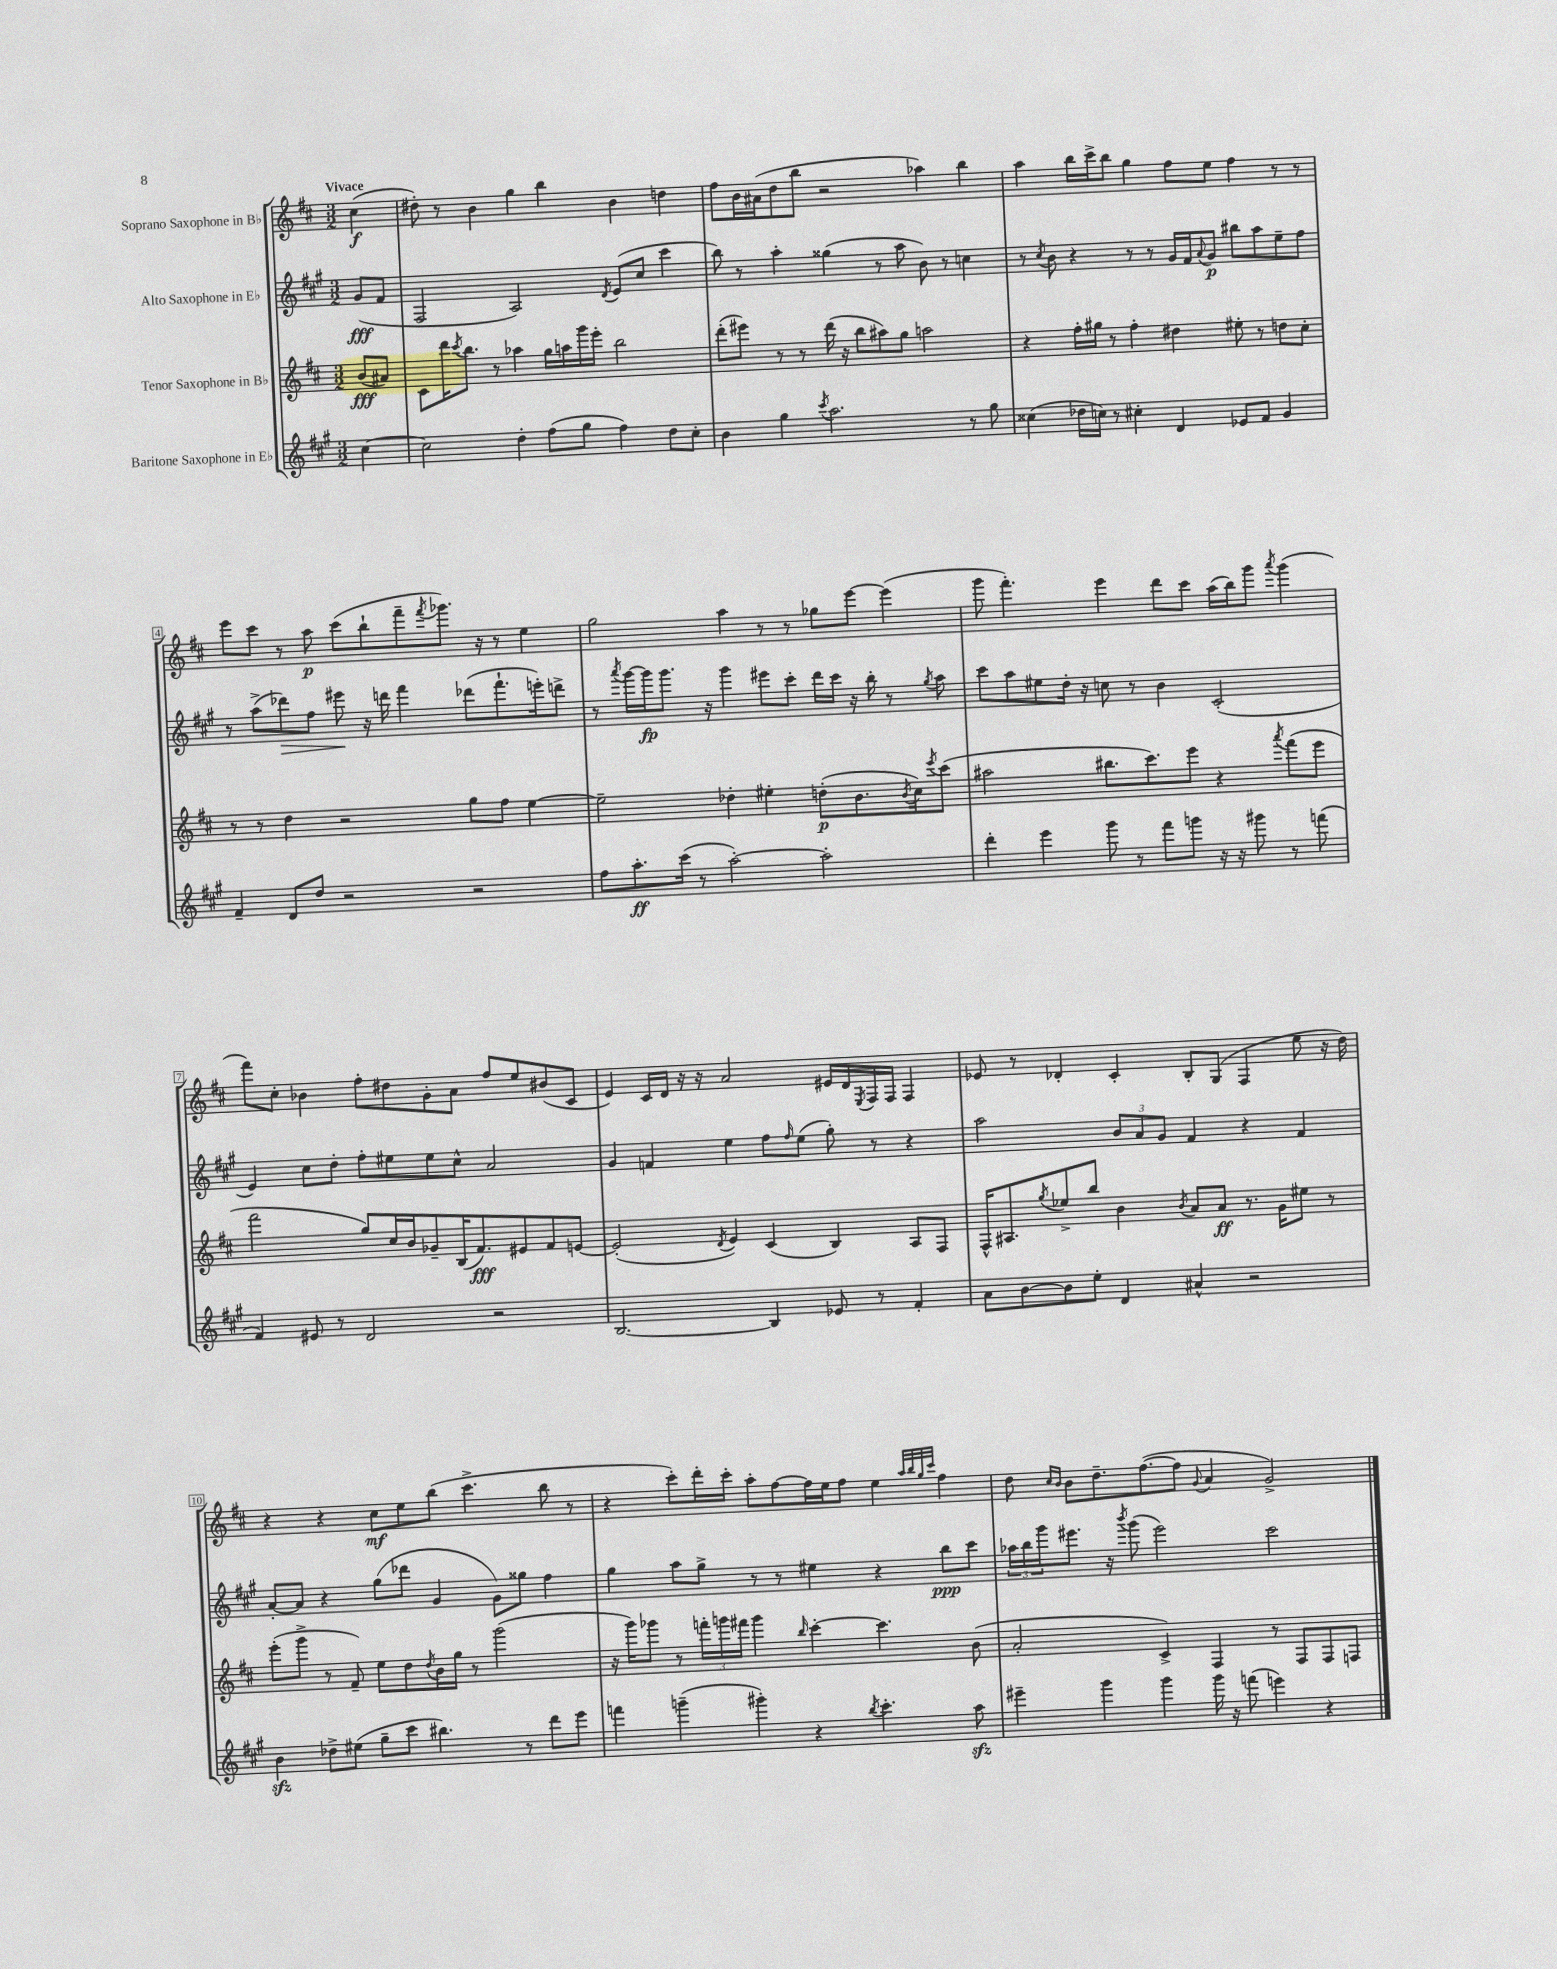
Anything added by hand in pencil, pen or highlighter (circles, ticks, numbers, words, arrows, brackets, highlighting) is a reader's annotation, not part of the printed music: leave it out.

**kern	**kern	**kern	**kern
*staff4	*staff3	*staff2	*staff1
*clefG2	*clefG2	*clefG2	*clefG2
*k[f#c#g#]	*k[f#c#]	*k[f#c#g#]	*k[f#c#]
*M3/2	*M3/2	*M3/2	*M3/2
[4cc#\	(8b/L	(8g#/L	(4cc#\
.	8a#/J)	8f#/J	.
=	=	=	=
2cc#\]	8c#\L	2F#/	8dd#'\)
.	16ddd\K	.	8r
.	8qccc#/	.	.
.	8.bb\J	.	.
.	.	.	4b\
.	8r	.	.
4dd'\	4aa-\	2A/)	4gg\
(8ff#\L	16gg\LL	.	4bb\
.	16aa\	.	.
8gg#\J	16ggg\	.	.
.	16eee'\JJ	.	.
.	.	8qd/	.
4ff#\)	2bb\	(8e/L	4b\
.	.	8cc#/J	.
8dd\L	.	4ccc#\	4dd\
8cc#'\J	.	.	.
=	=	=	=
4b\	(8ddd'\L	8bb\)	8ff#\L
.	8eee#\J)	8r	16b\L
.	.	.	(16a#\J
4gg#\	8r	4aa'\	8dd\
.	8r	.	8bb\J
8qccc#/	.	.	.
2.aa\	(16ddd\	(4gg##\	2r
.	16r	.	.
.	8bb\L	.	.
.	8aa#\)	8r	.
.	8gg\J	8aa\	.
.	2aa\	8b\)	4aa-\)
.	.	8r	.
8r	.	4cc\	4bb\
8gg#\	.	.	.
=	=	=	=
(4cc##\	4r	8r	4aa\
.	.	8qcc#/	.
.	.	8b\	.
16dd-\LL	16ff#'\LL	4r	16bb\LL
16cc\JJ)	16gg#\JJ	.	16ccc#^\J
8r	8r	.	8bb\J
4cc#'\	4ff#'\	8r	4gg\
.	.	8r	.
4d/	4dd#\	16g#/LL	8ff#\L
.	.	16f#/J	.
.	.	8qqa/	.
.	.	8g#/J	8ee\J
8e-/L	8ee#'\	8bb#\L	4ff#\
8f#/J	8r	8aa\	.
4g#/	8dd\L	8ee~\	8r
.	8cc#'\J	8ff#\J	8r
=	=	=	=
4f#~/	8r	8r	8eee\L
.	8r	(8aa^\L	8ccc#\J
8d/L	4dd\	8ddd-\)	8r
8dd/J	.	8ff#\J	8aa\
2r	2r	8eee#\	(8ccc#\L
.	.	16r	8bb`\
.	.	16ddd\	.
.	.	4fff#\	8fff#~\
.	.	.	8qfff#/
.	.	.	8.ggg-\J)
2r	8gg\L	(8ddd-\L	.
.	.	.	16r
.	8ff#\J	8.fff#`\	8r
.	[4ee\	.	4ee\
.	.	16eee'\k)	.
.	.	8ddd^\J	.
=	=	=	=
8ff#\L	2ee~\]	8r	2gg\
.	.	8qaaa/	.
8.aa'\	.	[16ggg#\LL	.
.	.	16ggg#\]J	.
.	.	8.ggg#\J	.
(16ccc#\Jk	.	.	.
8r	.	.	.
.	.	16r	.
[2aa'\)	4dd-'\	4ggg#\	4aa\
.	4ee#'\	8eee#\L	8r
.	.	8ccc#'\J	8r
2aa'\]	(8dd'\L	16ddd\LL	8gg-\L
.	.	16ccc#\JJ	.
.	8.b\	16r	[8eee\J
.	.	16bb'\	.
.	.	8r	(4eee\]
.	8qb/	.	.
.	16cc#\k)	.	.
.	8qeee/	8qgg#/	.
.	(8ccc#\J	8aa\	.
=	=	=	=
4ddd'\	2aa#\	8ccc#\L	8ggg\
.	.	8aa\	4.fff#'\)
4eee\	.	8ee#\	.
.	.	16dd'\Jk	.
.	.	16r	.
8ggg#\	8.bb#\L	8cc\	4eee\
8r	.	8r	.
.	8.ccc#\)	.	.
8fff#\L	.	4b\	8ddd\L
8ggg\J	8eee\J	.	8ccc#\J
16r	4r	(2c#'/	(16aa\LL
16r	.	.	16bb\J)
8ggg#\	.	.	8ggg\J
.	8qaaa/	.	8qaaa/
8r	(8fff#\L	.	(4ggg\
(8fff\	8eee\J	.	.
=	=	=	=
4f#/)	2fff#\	4e/)	8fff#\L)
.	.	.	8cc#'\J
8e#/	.	8cc#\L	4b-\
8r	.	8dd'\J	.
2d/	8gg/L)	8ff#'\L	8ff#'\L
.	16cc#/L	8ee#\	8dd#\
.	16b/J	.	.
.	8g-~/	8ee#\	8g'\
.	(16B/K	8cc#^^\J	8a\J
.	8.f#/)	.	.
2r	.	2a/	8ff#/L
.	8e#/	.	8ee/
.	8f#/	.	(8b#/
.	[8e/J	.	8c#/J
=	=	=	=
[2.B/	(2e'/]	4g#/	4e/)
.	.	4f/	16c#/LL
.	.	.	16d/JJ
.	.	.	16r
.	.	.	16r
.	8qd/	.	.
.	4e/)	4ee\	2a/
4B/]	(4c#/	8ff#\L	.
.	.	16qqff#/	.
.	.	(8ee\J	.
8e-/	4B/)	8gg#'\)	16e#/LL
.	.	.	16d/
.	.	.	8qE/
8r	.	8r	16F#/
.	.	.	16F#/JJ
4f#'/	8A/L	4r	4F#/
.	8F#/J	.	.
=	=	=	=
8a\L	16F#^^/LK	2aa\	8e-/
.	8.A#/	.	.
[8b\	.	.	8r
.	8qgg/	.	.
8b\]	8ee-^/	.	4d-'/
8ee'\J	8bb/J	.	.
4d/	4b\	12b/L	4c#'/
.	.	12a/	.
.	.	12g#/J	.
.	8qb/	.	.
4a#^^/	8a/L	4f#/	8B'/L
.	8a/J	.	(8G/J
2r	8.r	4r	4F#/
.	16g\LK	.	.
.	8ee#\J	4f#/	8ee\
.	8r	.	16r
.	.	.	16dd\)
=	=	=	=
4b\	(8eee'\L	[8a'/L	4r
.	8ggg^\J	8a/]J	.
8dd-^\L	8r	4r	4r
(8ee#\J	8f#~/)	.	.
8gg#~\L	8ee\L	(8gg#\L	8cc#\L
8ccc#\J	8dd\	8ddd-\J	8ee\
.	8qdd/	.	.
4.bb#\)	16b\L	4g#/	(8bb\J
.	16gg\JJ	.	.
.	8r	.	4.ccc#^\
.	(2ggg\	8g#\L)	.
8r	.	8gg##\J	.
8ddd\L	.	4ff#\	8bb\
8eee\J	.	.	8r
=	=	=	=
4fff\	16r	4gg#\	4r
.	16ggg\LK)	.	.
.	8ggg-\J	.	.
(4ggg~\	8r	8aa\L	8ccc#'\L)
.	24fff'\LL	8gg#^\J	16ddd'\L
.	24ggg\	.	.
.	.	.	16ccc#'\JJ
.	24fff#\JJ	.	.
4ggg#'\)	4ggg\	8r	8aa'\L
.	.	8r	[8ff#\
.	16qqbb/	.	.
4r	[4ccc#'\	4ee#\	16ff#\]L
.	.	.	16ee\J
.	.	.	8ff#\J
8qbb/	.	.	.
4.ccc#'\	4.ccc#\]	4r	4ee\
.	.	.	32qqaa/LLL
.	.	.	32qqbb/
.	.	.	32qqgg/
.	.	.	32qqccc#/JJJ
.	.	8bb\L	4ff#\
8aa\	(8b\	8ccc#\J	.
=	=	=	=
4eee#~\	2a'/	24aa-\LL	8dd\
.	.	24bb\	.
.	.	24ggg#\J	.
.	.	.	16qqcc#/LL
.	.	.	16qqb/JJ
.	.	8.eee#\J	8b\L
4ggg#\	.	.	8.dd~\
.	.	16r	.
.	.	8qbbb/	.
.	.	(8ggg#\	.
.	.	.	([8.ff#\
4ggg#\	4c#^/)	2eee#\)	.
.	.	.	8ff#\]J
.	.	.	8qqg/
16ggg#\	4F#/	.	4a/
16r	.	.	.
(8fff\	.	.	.
4eee\)	8r	2ccc#\	2g^/)
.	8F#/L	.	.
4r	8F#/	.	.
.	8F/J	.	.
==	==	==	==
*-	*-	*-	*-
